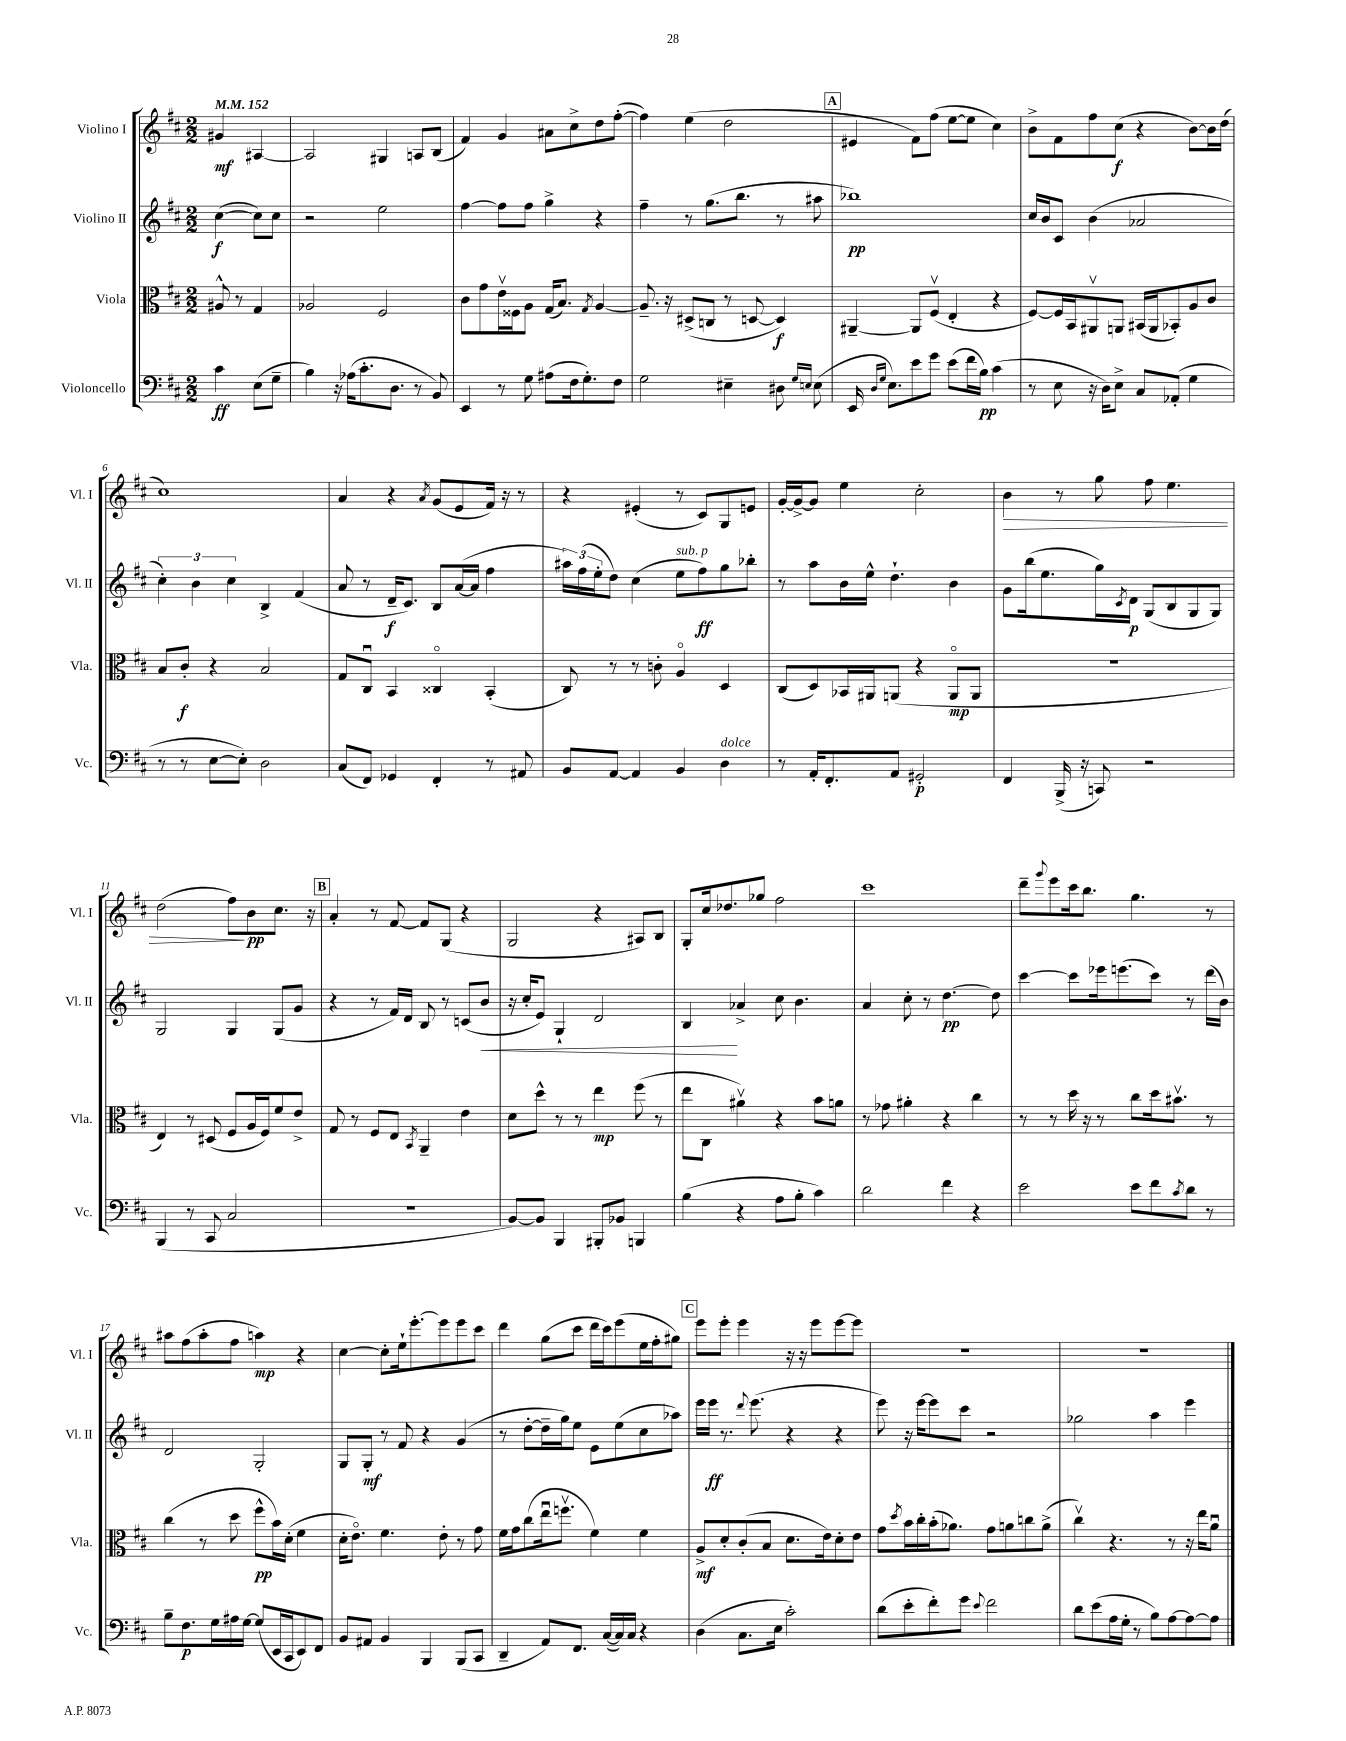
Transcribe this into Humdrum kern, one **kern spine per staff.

**kern	**kern	**kern	**kern
*staff4	*staff3	*staff2	*staff1
*clefF4	*clefC3	*clefG2	*clefG2
*k[f#c#]	*k[f#c#]	*k[f#c#]	*k[f#c#]
*M2/2	*M2/2	*M2/2	*M2/2
*MM152	*MM152	*MM152	*MM152
4c#	8A#^^	([4cc#	4g#
.	8r	.	.
(8E	4G	8cc#])	[4A#
8G~	.	8cc#	.
=	=	=	=
4B)	2A-	2r	2A#]
16r	.	.	.
(16A-	.	.	.
8.c#'	.	.	.
.	2F#	2ee	4G#
8.D	.	.	.
8r	.	.	8A
8BB)	.	.	(8B
=	=	=	=
4EE	8c#	[4ff#	4f#)
.	8g	.	.
8r	16ev	8ff#]	4g
.	16F##	.	.
8G	8A	8ff#	.
(8A#	(16G	4gg^	8a#
.	8.B)	.	.
16F#	.	.	8cc#^
8.G')	.	.	.
.	8qG	.	.
.	[4A	4r	8dd
8F#	.	.	([8ff#'
=	=	=	=
2G	8.A~]	4ff#~	4ff#])
.	16r	.	.
.	(8D#^	8r	(4ee
.	8C	(8.gg	.
4E#~	8r	.	2dd
.	.	8.bb	.
.	[8D	.	.
8D#	4D])	8r	.
16qqG	.	.	.
16qqE	.	.	.
(8E	.	8aa#	.
=	=	=	=
16EE	[4AA#~	1bb-)	4e#
16qqD	.	.	.
16qqG	.	.	.
8.E)	.	.	.
8e	8AA#]	.	8f#)
8g	(8F#v	.	(8ff#
(8e	4E'	.	[8ee
16f#	.	.	8ee]
16B)	.	.	.
(4c#	4r	.	4cc#)
=	=	=	=
8r	[8F#)	16cc#	8b^
.	.	16b	.
8E	16F#]	8c#	8f#
.	16BB	.	.
16r	8AA#v	(4b	8ff#
16D)	.	.	.
8E^	8AA	.	(8cc#
8C#	(16BB#	2a-	4r
.	16AA	.	.
(8AA-'	8BB-')	.	.
4G	8A	.	[8b)
.	8c#	.	16b]
.	.	.	(16dd
=	=	=	=
8r	8B	6cc#')	1cc#)
8r	8c#'	.	.
.	.	6b	.
[8E	4r	.	.
.	.	6cc#	.
8E'])	.	.	.
2D	2B	4B^	.
.	.	(4f#	.
=	=	=	=
(8C#	8G	8a	4a
8FF#)	8C#u	8r	.
4GG-	4BB	16d~	4r
.	.	8.c#)	.
.	.	.	8qa
4FF#'	4C##o	8B	(8g
.	.	([16a	8e
.	.	16a]	.
8r	(4BB'	4ff#	16f#)
.	.	.	16r
8AA#	.	.	8r
=	=	=	=
8BB	8C#)	24aa#)	4r
.	.	(24ff#	.
.	.	24ee'	.
[8AA	8r	8dd)	.
4AA]	8r	(4cc#	(4e#'
.	8c'	.	.
4BB	4Ao	8ee	8r
.	.	8ff#)	8c#)
4D	4D	8gg	8G
.	.	8bb-'	8e
=	=	=	=
8r	(8C#	8r	[16g'
.	.	.	16g^_
16AA'	8D)	8aa	8g]
8.FF#'	.	.	.
.	16BB-	16b	4ee
.	16AA#	16ee^^	.
8AA	(8AA	4.dd`	.
2GG#'	4r	.	2cc#'
.	8AAo	4b	.
.	8AA	.	.
=	=	=	=
4FF#	1r	8g	4b
.	.	(16bb	.
.	.	8.ee	.
(16BBB^	.	.	8r
16r	.	.	.
8CC)	.	16gg)	8gg
.	.	8qc#	.
.	.	16d	.
2r	.	(8G	8ff#
.	.	8B	4.ee
.	.	8G	.
.	.	8G)	.
=	=	=	=
(4BBB	4E)	2G	(2dd
8r	8r	.	.
8CC#	(8D#	.	.
2C#	8F#	4G	8ff#)
.	16A	.	8b
.	16F#)	.	.
.	8f#	(8G	8.cc#
.	8e^	8g	.
.	.	.	16r
=	=	=	=
1r	8G	4r	4a'
.	8r	.	.
.	8F#	8r	8r
.	8E	16f#)	[8f#
.	.	16d	.
.	8qBB	.	.
.	4AA~	8B	8f#]
.	.	8r	(8G
.	4e	(8c	4r
.	.	8b	.
=	=	=	=
[8BB)	8d	16r	2G
.	.	16cc#'	.
8BB]	8dd^^	8e)	.
4BBB	8r	4G`	.
.	8r	.	.
8BBB#'	4ee	2d	4r
8BB-	.	.	.
4BBB	(8ff#	.	8A#)
.	8r	.	8B
=	=	=	=
(4B	8ee	4B	8G'
.	8C#	.	16cc#
.	.	.	8.dd-
4r	4a#v)	4a-^	.
.	.	.	8gg-
8A	4r	8cc#	2ff#
8B'	.	4.b	.
4c#)	8b	.	.
.	8a	.	.
=	=	=	=
2d	8r	4a	1ccc#
.	8g-	.	.
.	4a#'	8cc#'	.
.	.	8r	.
4f#	4r	[4.dd	.
4r	4cc#	.	.
.	.	8dd]	.
=	=	=	=
2e	8r	[4ccc#	8ddd~
.	.	.	8qqggg
.	8r	.	8eee
.	16dd	8ccc#]	16ccc#
.	16r	.	8.bb
.	8r	16eee-	.
.	.	(8.eee	.
8e	8cc#	.	4.gg
8f#	16dd	8ccc#)	.
.	8.b#v	.	.
8qc#	.	.	.
8d	.	8r	.
8r	8r	(16ddd	8r
.	.	16b)	.
=	=	=	=
8B~	(4cc#	2d	8aa#
8.F#	.	.	(8ff#
.	8r	.	8aa#'
16G	.	.	.
16A#	8dd	.	8ff#
[16G	.	.	.
(8G]	8ff#^^	2G'	4aa)
16EE	16b)	.	.
16CC#	(16d'	.	.
8EE)	4f#	.	4r
8FF#	.	.	.
=	=	=	=
8BB	16d'	8G	[4cc#
.	8.eo)	.	.
8AA#	.	8G'	.
4BB	4.f#	8r	8cc#']
.	.	8f#	16ee`
.	.	.	[8.eee'
4BBB	.	4r	.
.	8e'	.	8eee]
(8BBB	8r	(4g	8eee
8CC#	8g	.	8ccc#
=	=	=	=
4DD~	16f#	8r	4ddd
.	16g	.	.
.	(8cc#	[8dd'	.
8AA)	16eeu	16dd~]	(8gg
.	8.ffv	16gg)	.
8.FF#	.	8ee	8ccc#
.	4f#)	8e	16ddd
([16C#	.	.	16ccc#)
16C#])	.	(8ee	(8eee
16C#	.	.	.
4r	4f#	8cc#	16ee
.	.	.	16ff#'
.	.	8aa-)	8gg#)
=	=	=	=
(4D	8A^	16eee	8eee
.	.	16eee	.
.	8d'	8.r	8eee'
8.C#	(8c#'	.	4eee
.	.	8qqddd	.
.	.	(8.eee	.
.	8B	.	.
16E	.	.	.
2c#')	8.d	4r	16r
.	.	.	16r
.	.	.	8eee
.	16e)	.	.
.	8d'	4r	[8eee
.	8e	.	8eee]
=	=	=	=
(8d	8g	8eee)	1r
.	8qdd	.	.
8e'	16b	16r	.
.	16cc#'	[16eee	.
8f#')	(16b'	8eee]	.
.	8.a-)	.	.
8g	.	8ccc#	.
8qqe	.	.	.
2f#	8g	2r	.
.	8a	.	.
.	8cc	.	.
.	(8a^	.	.
=	=	=	=
8d	4cc#v)	2gg-	1r
(8e	.	.	.
16A	4.r	.	.
16G'	.	.	.
8r	.	.	.
8B)	.	4aa	.
[8A	8r	.	.
8A_	16r	4eee	.
.	16ee	.	.
8A]	8au	.	.
==	==	==	==
*-	*-	*-	*-
